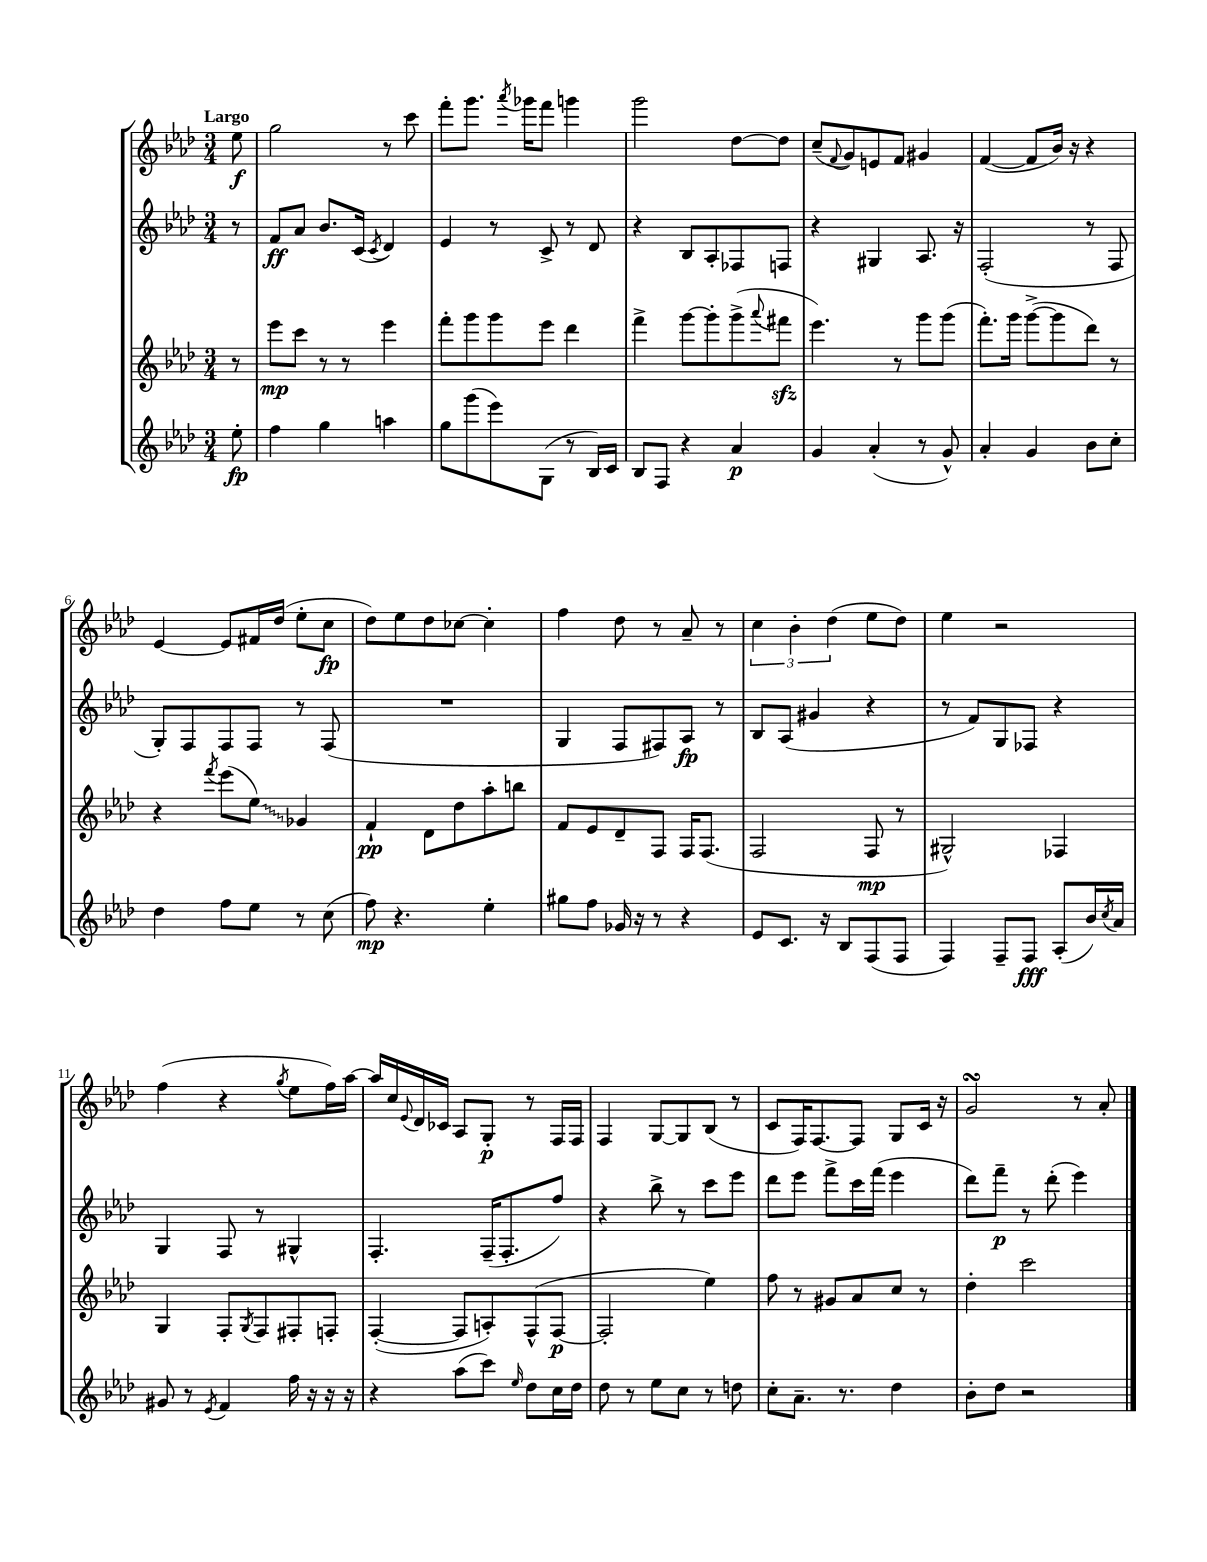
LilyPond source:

<<
\new StaffGroup <<
\new Staff = "s0" {
    \clef treble \key aes \major \numericTimeSignature \time 3/4 \partial 8 \tempo "Largo"
    ees''8\f |
    g''2 r8 c'''8 |
    f'''8-. g'''8. \acciaccatura { aes'''8 } ges'''16 f'''8 g'''4 |
    g'''2 des''8~ des''8 |
    c''8--( \appoggiatura { f'8 } g'8) e'8 f'8 gis'4 |
    f'4~( f'8 bes'16) r16 r4 |
    ees'4~ ees'8 fis'16 des''16( ees''8-. c''8\fp |
    des''8) ees''8 des''8 ces''8~ ces''4-. |
    f''4 des''8 r8 aes'8-- r8 |
    \tuplet 3/2 { c''4 bes'4-. des''4( } ees''8 des''8) |
    ees''4 r2 |
    f''4( r4 \acciaccatura { g''8 } ees''8 f''16) aes''16~ |
    aes''16 c''16 \appoggiatura { ees'8 } des'16 ces'16 aes8 g8-.\p r8 f16 f16 |
    f4 g8~ g8 bes8( r8 |
    c'8 f16) f8.~ f8 g8 c'16 r16 |
    g'2\turn r8 aes'8-. \bar "|." |
}
\new Staff = "s1" {
    \clef treble \key aes \major \numericTimeSignature \time 3/4 \partial 8
    r8 |
    f'8\ff aes'8 bes'8. c'16( \acciaccatura { c'8 } des'4) |
    ees'4 r8 c'8-> r8 des'8 |
    r4 bes8 aes8-. fes8 f8 |
    r4 gis4 aes8. r16 |
    f2-.( r8 f8 |
    g8-.) f8 f8 f8 r8 f8( |
    R2. |
    g4 f8 fis8) aes8\fp r8 |
    bes8 aes8( gis'4 r4 |
    r8 f'8) g8 fes8 r4 |
    g4 f8 r8 gis4-^ |
    f4.-. f16--( f8.-. f''8) |
    r4 bes''8-> r8 c'''8 ees'''8 |
    des'''8 ees'''8 f'''8-> c'''16 f'''16( ees'''4 |
    des'''8) f'''8--\p r8 des'''8-.( ees'''4) \bar "|." |
}
\new Staff = "s2" {
    \clef treble \key aes \major \numericTimeSignature \time 3/4 \partial 8
    r8 |
    ees'''8\mp c'''8 r8 r8 ees'''4 |
    f'''8-. g'''8 g'''8 ees'''8 des'''4 |
    f'''4-> g'''8~ g'''8-. g'''8->( \appoggiatura { aes'''8 } fis'''8\sfz |
    ees'''4.) r8 g'''8 g'''8( |
    f'''8.-.) g'''16 g'''8~->( g'''8 des'''8) r8 |
    r4 \acciaccatura { f'''8 } ees'''8( \once \override Glissando.style = #'zigzag ees''8\glissando) ges'4 |
    f'4-!\pp des'8 des''8 aes''8-. b''8 |
    f'8 ees'8 des'8-- f8 f16 f8.( |
    f2 f8\mp r8 |
    gis2-^) fes4 |
    g4 f8-. \acciaccatura { g8 } f8 fis8-. f8-. |
    f4~-.( f8 a8-.) f8-^( f8~\p |
    f2-. ees''4) |
    f''8 r8 gis'8 aes'8 c''8 r8 |
    des''4-. c'''2 \bar "|." |
}
\new Staff = "s3" {
    \clef treble \key aes \major \numericTimeSignature \time 3/4 \partial 8
    ees''8-.\fp |
    f''4 g''4 a''4 |
    g''8 g'''8( ees'''8) g8( r8 bes16) c'16 |
    bes8 f8 r4 aes'4\p |
    g'4 aes'4-.( r8 g'8-^) |
    aes'4-. g'4 bes'8 c''8-. |
    des''4 f''8 ees''8 r8 c''8( |
    f''8\mp) r4. ees''4-. |
    gis''8 f''8 ges'16 r16 r8 r4 |
    ees'8 c'8. r16 bes8 f8( f8 |
    f4) f8-- f8\fff aes8-.( bes'16) \acciaccatura { c''8 } aes'16 |
    gis'8 r8 \acciaccatura { ees'8 } f'4 f''16 r16 r16 r16 |
    r4 aes''8( c'''8) \grace { ees''16 } des''8 c''16 des''16 |
    des''8 r8 ees''8 c''8 r8 d''8 |
    c''8-. aes'8.-- r8. des''4 |
    bes'8-. des''8 r2 \bar "|." |
}
>>
>>
